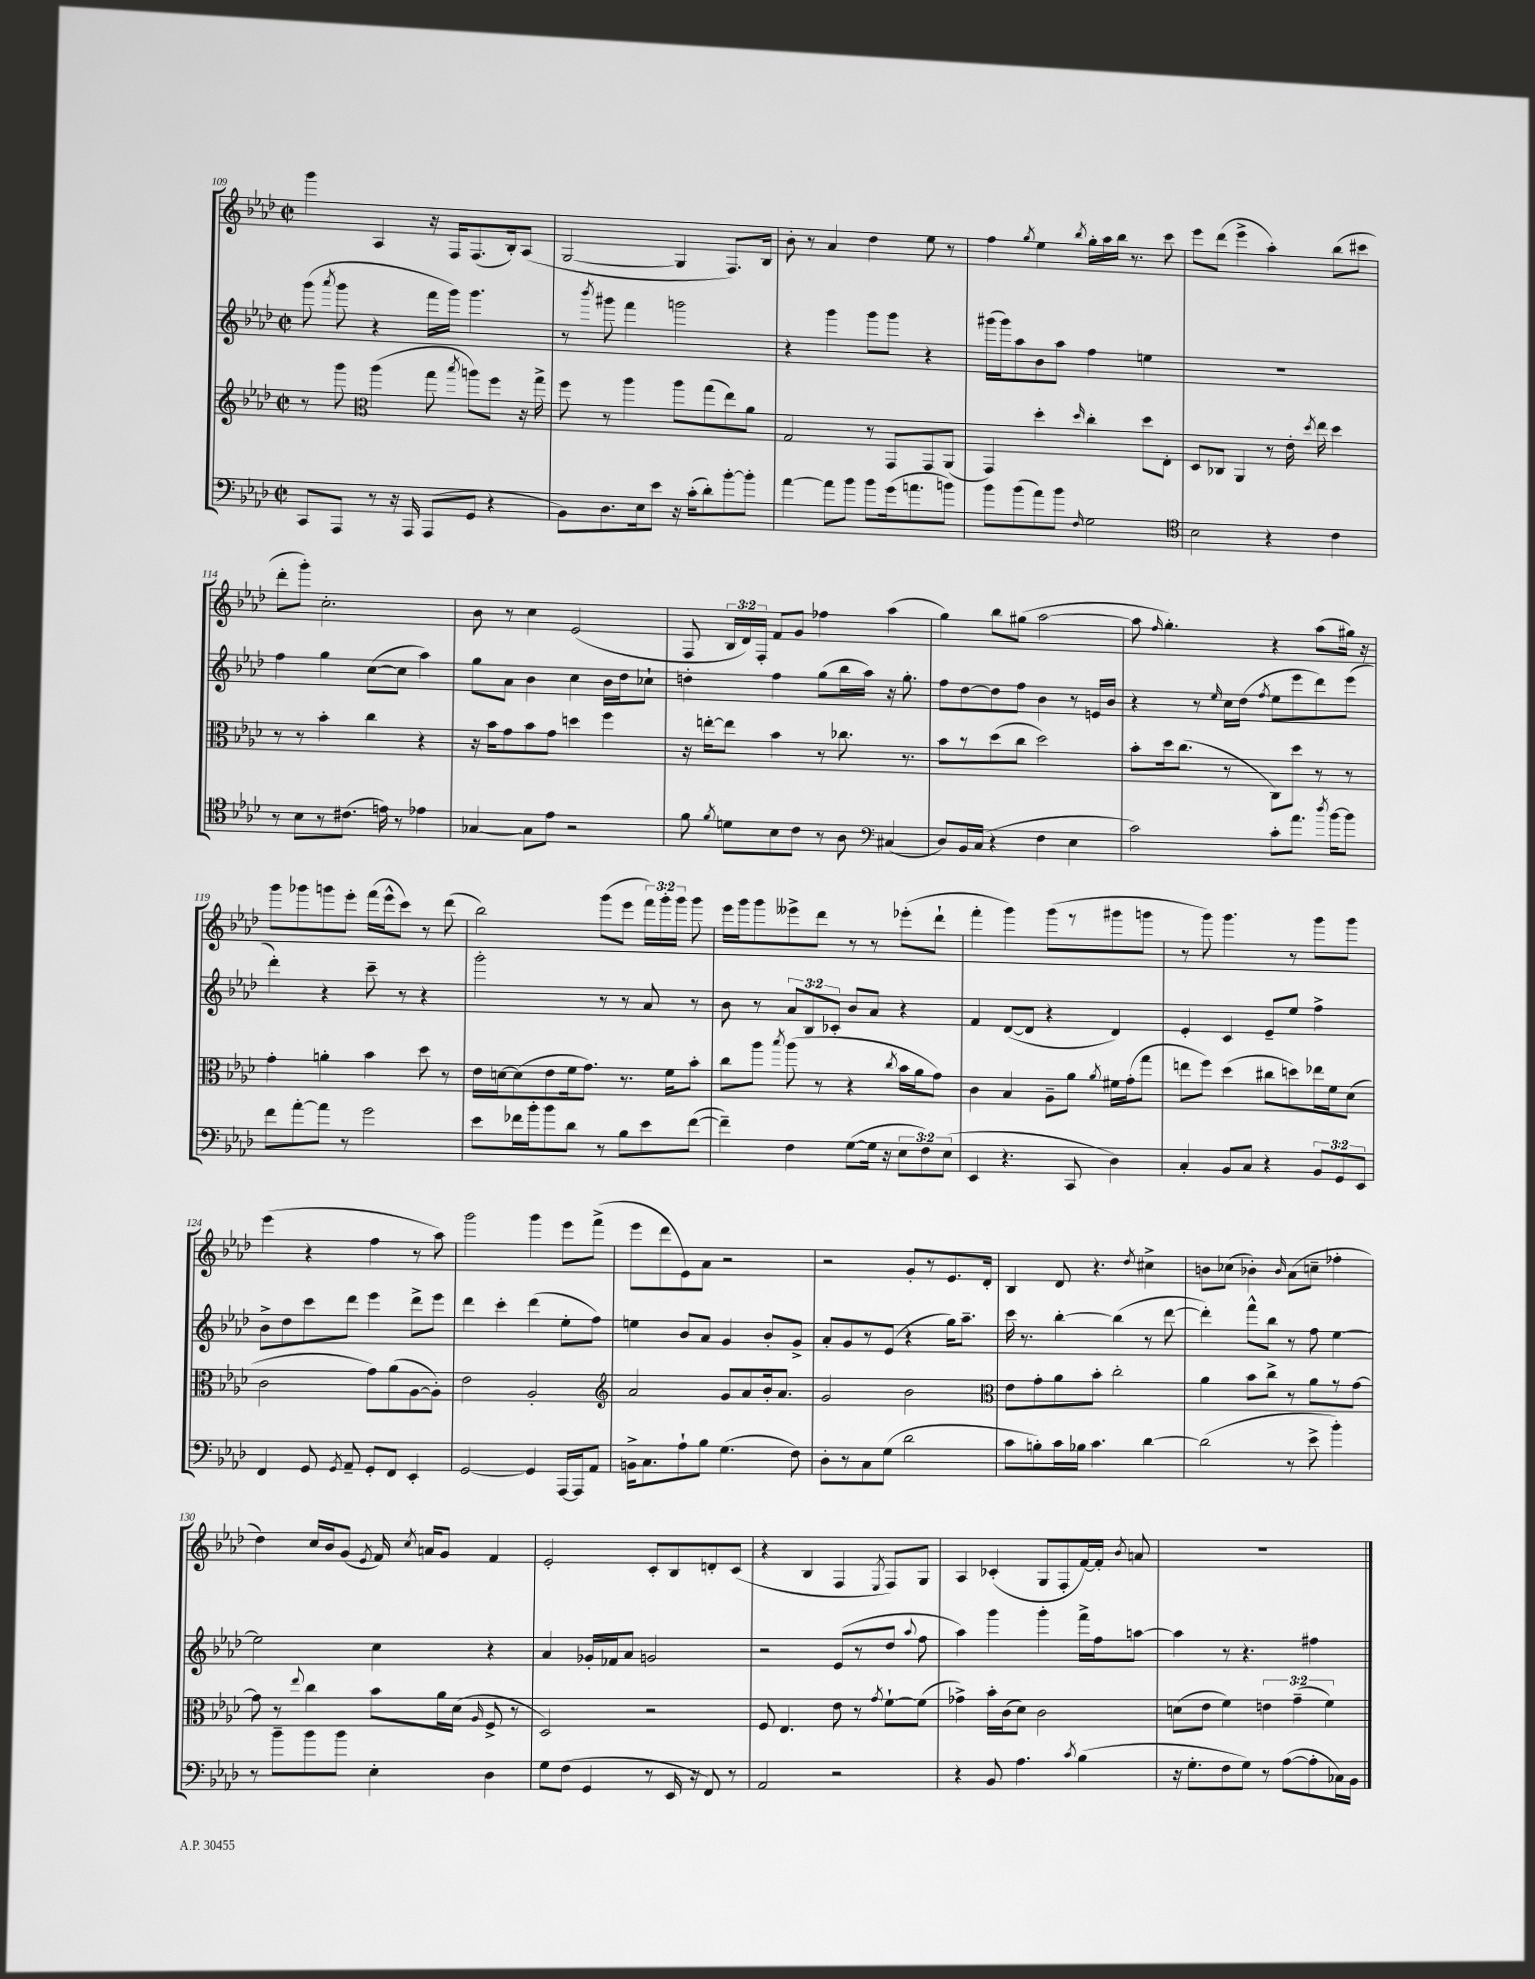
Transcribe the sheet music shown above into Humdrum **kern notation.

**kern	**kern	**kern	**kern
*part4	*part3	*part2	*part1
*staff4	*staff3	*staff2	*staff1
*clefF4	*clefG2	*clefG2	*clefG2
*k[b-e-a-d-]	*k[b-e-a-d-]	*k[b-e-a-d-]	*k[b-e-a-d-]
*M2/2	*M2/2	*M2/2	*M2/2
*met(c|)	*met(c|)	*met(c|)	*met(c|)
=109	=109	=109	=109
8CC/L	8r	(8ggg\	4ggg\
.	.	8qaaa-/	.
8AAA-/J	8ggg\	8ggg\	.
*	*clefC3	*	*
8r	(4aa-\	4r	4A-/
16r	.	.	.
16AAA-/	.	.	.
(8AAA-/L	8gg\	16fff\LL	16r
.	.	16ggg\JJ)	16F/KL
.	8qbb-/	.	.
8GG/J	8aan\L)	4.ggg\	(8.F/
4r	8ff\J	.	.
.	.	.	16B-'/k)
.	16r	.	(8A-/J
.	16gg^\	.	.
=110	=110	=110	=110
8BB-\L)	8ff\	8r	[2G/
.	.	8qbbb-/	.
8.D-\	8r	8ggg#X\	.
.	4aa-\	4fff\	.
16E-\k	.	.	.
8e-\J	.	.	.
16r	8aa-\L	2gggn\	4G/]
(16c'\KL	.	.	.
8d-'\)	(8gg\	.	.
[8b-'\	8ee-\)	.	8.F/L)
8b-'\J]	8a-\J	.	.
.	.	.	16B-/Jk
=111	=111	=111	=111
[4a-\	2G/	4r	8b-'\
.	.	.	8r
8a-\L]	.	4ggg\	4a-/
8b-\J	.	.	.
8b-\L	8r	8ggg\L	4dd-\
(16g\k	8GG/L	8ggg\J	.
8.an\	.	.	.
.	8GG/	4r	8ee-\
8bn\J)	(8AA-/J	.	8r
=112	=112	=112	=112
8b-\L	4GG/)	(16ggg#X\LL	4ff\
.	.	16ggg#\J)	.
(8b-\	.	8aa-\	.
.	.	.	8qgg/
8a-\)	4dd-'\	8b-\	4ee-\
8b-\J	.	8aa-\J	.
16qqF/	16qqdd-/	.	8qbb-/
2G\	4cc'\	4ff\	16gg'\LL
.	.	.	16aa-\
.	.	.	16bb-\JJ
.	.	.	8.r
.	8dd-\L	4een\	.
.	8E-'\J	.	8ccc\
=113	=113	=113	=113
*clefC4	*	*	*
2B-\	8D-/L	1r	8eee-\L
.	8C-X/J	.	(8ddd-\J
.	4AA-/	.	4eee-^\
4r	8r	.	4aa-'\)
.	16e-'\	.	.
.	8qdd-/	.	.
.	16ee-\	.	.
4c\	4dd-\	.	(8bb-\L
.	.	.	8ccc#X\J
!!LO:LB:g=z
=114	=114	=114	=114
8r	8r	4ff\	8ddd-'\L
8B-\L	8r	.	8ggg'\J)
8r	4b-'\	4gg\	2.cc'\
(8.c#X\J	.	.	.
.	4cc\	([8cc\L	.
16en\)	.	.	.
8r	.	8cc\J]	.
4e-X\	4r	4aa-\)	.
=115	=115	=115	=115
[4G-X/	16r	8gg\L	8b-\
.	16b-\KL	.	.
.	8g\	8a-\J	8r
8G-\L]	8b-\	4b-\	4cc\
8e-\J	8g\J	.	.
2r	4ddn\	4cc\	(2e-/
.	4ff\	16b-\LL	.
.	.	16dd-\J	.
.	.	8cc-X`\J	.
=116	=116	=116	=116
8f\	16r	4ddn'\	8F/
.	[16een'\KL	.	.
8qf/	.	.	.
8dn\L	8ee\J]	.	24B-/LL
.	.	.	24d-/)
.	.	.	24F'/JJ
8B-\	4b-\	4ff\	8f/L
8c\J	.	.	8g/J
8r	8r	(8gg\L	4ff-X\
8A-\	8.cc-X\	16bb-\L	.
.	.	16aa-\JJ)	.
*clefF4	*	*	*
(4C#X/	.	16r	(4aa-\
.	8.r	8.gg'\	.
=117	=117	=117	=117
8D-/L)	8b-\L	8ff\L	4gg\)
16BB-/L	8r	[8dd-\	.
(16C/JJ	.	.	.
4r	(8dd-\	8dd-\]	8bb-\L
.	8cc\J	8ff\J	(8gg#X\J
4F\	2dd-\)	4b-\	[2aa-\
4E-\	.	8r	.
.	.	16en/LL	.
.	.	16b-/JJ	.
=118	=118	=118	=118
2c\)	8b-'\L	4r	8aa-\]
.	.	.	16qqff/
.	16dd-\k	.	4.gg'\)
.	(8.cc\J	.	.
.	.	8r	.
.	.	16qqee-/	.
.	8r	16cc\LL	.
.	.	(16dd-\JJ	.
.	.	8qff/	.
8c'\L	8C\L)	8ee-\L	4r
8.a-\J	8dd-\J	8eee-\	.
.	8r	8ddd-\)	(8aa-\L
8qdd-/	.	.	.
[16b-\KL	.	.	.
8b-\J]	8r	(8eee-\J	16gg#X\Jk)
.	.	.	16r
!!LO:LB:g=z
=119	=119	=119	=119
8f\L	4g'\	4ddd-'\)	8ggg\L
[8a-'\	.	.	8ggg-X\
8a-\J]	4an'\	4r	8gggn\
8r	.	.	8eee-'\J
2g\	4b-\	8ccc~\	(16fff\LL
.	.	.	16eee-^^\J
.	.	8r	8ccc\J)
.	8dd-\	4r	8r
.	8r	.	(8ddd-\
=120	=120	=120	=120
8e-\L	16e-\LL	2ggg'\	2bb-\)
.	[16dn\J	.	.
16f-X\L	(8d\]	.	.
16b-'\J	.	.	.
8b-\	8e-\	.	.
8d-\J	16f\k	.	.
.	8.g\J)	.	.
8r	.	8r	(8ggg\L
8B-\L	8.r	8r	8eee-\J
8e-\	.	8a-/	24fff\LL)
.	.	.	24ggg'\
.	16f\KL	.	.
.	.	.	24ggg\JJ
([8f-\J	8b-'\J	8r	8ggg\
=121	=121	=121	=121
4f-~\])	8cc\L	8b-\	16eee-\LL
.	.	.	16ggg\J
.	8aa-\J	8r	8ggg\
.	8qbb-/	.	.
4F\	(8aa-\	12a-/L	8eee--X^\
.	.	12B-/	.
.	8r	.	8ddd-\J
.	.	12c-X'/J	.
([8G\L	4r	8b-/L	8r
16G\Jk]	.	8a-/J	8r
16r	.	.	.
.	8qcc/	.	.
12E-\L	16b-\LL	4r	(8eee-X'\L
.	16a-\J	.	.
12F\)	.	.	.
.	8g\J)	.	8ddd-`\J
(12E-\J	.	.	.
=122	=122	=122	=122
4EE-/	4c\	4f/	4fff'\
4.r	4B-/	([8d-/L	4ggg\)
.	.	8d-/J]	.
.	8A-~\L	4r	(8ggg\L
8CC/	8a-\J	.	8r
.	8qa-/	.	.
4D-\)	16f#X\LL	4d-/)	8ggg#X\
.	(16g'\J	.	.
.	8gg\J	.	8gggn\J
=123	=123	=123	=123
4C'/	8een\L	4e-'/	8r
.	8ff\J)	.	8ggg\)
8BB-/L	(4dd-\	4c/	4.ggg\
8C/J	.	.	.
4r	8cc#X\L	8e-~/L	.
.	8ddn\)	8ee-/J	8r
12BB-/L	16ee-X\L	4ff^\	8ggg\L
.	16f\J	.	.
12GG/	.	.	.
.	(8d-\J	.	8ggg\J
12EE-/J	.	.	.
!!LO:LB:g=z
=124	=124	=124	=124
4FF/	2c\	8b-^\L	(4eee-\
.	.	8dd-\	.
8GG/	.	8ccc\	4r
8qGG/	.	.	.
8AA-~/	.	8ddd-\J	.
8GG'/L	8g\L)	4eee-\	4ff\
8FF/J	(8a-\	.	.
4EE-'/	[8A-\	8ddd-^\L	8r
.	8A-'\J])	8eee-\J	8aa-\)
=125	=125	=125	=125
[2GG/	2e-\	4ddd-\	2ggg\
.	.	4ccc'\	.
4GG/]	2A-'/	(4ddd-\	4ggg\
[16AAA-/LL	.	8ee-'\L	8eee-\L
16AAA-/J]	.	.	.
8AA-/J	.	8ff\J)	(8fff^\J
=126	=126	=126	=126
*	*clefG2	*	*
16BBn^\KL	2a-/	4een\	8eee-\L
8.C\	.	.	.
.	.	.	8ddd-\
8A-`\	.	8b-/L	8e-\)
8B-\J	.	8a-/J	8a-\J
(4.G\	8g/L	4g/	2r
.	8a-/	.	.
.	16b-'/k	8b-'/L	.
.	8.a-/J	.	.
8F\)	.	8g^/J	.
=127	=127	=127	=127
8D-'\L	2g/	8a-'/L	2r
8r	.	8g/	.
8C\	.	8r	.
(8G\J	.	(8e-/J	.
2d-\	2b-\	4r	8g'/L
.	.	.	8r
.	.	16gg\KL)	8.e-/
.	.	8.aa-~\J	.
.	.	.	16d-'/Jk
=128	=128	=128	=128
*	*clefC3	*	*
8c\L	8e-\L	16ccc\	4B-/
.	.	8.r	.
8Bn'\)	8g'\	.	.
16c\L	8a-\	[4bb-'\	8d-/
16B-X\JJ	.	.	.
4.c\	8b-'\J	.	4.r
.	2cc'\	(4bb-\]	.
.	.	.	8qdd-/
[4d-\	.	8r	4cc#X^\
.	.	[8ddd-\	.
=129	=129	=129	=129
(2d-\]	4a-\	4ddd-'\])	8bn\L
.	.	.	(8cc-X\J
.	8b-\L	8fff^^\L	4b-X'\)
.	8cc^\J	8bb-\J	.
.	.	.	16qqb-/
8r	8r	8r	(8a-\L
8e-^\	8a-\L	8ff\	8ccn~\J
4b-'\)	8r	[4ee-\	4ff-X'\
.	[8g\J	.	.
!!LO:LB:g=z
=130	=130	=130	=130
8r	8g\]	2ee-\]	4dd-\)
8b-~\L	8r	.	.
.	8qqee-/	.	.
8b-\	4cc\	.	16cc/LL
.	.	.	16b-/J
8b-\J	.	.	(8g/J
.	.	.	8qe-/
4E-'\	8b-\L	4cc\	16f/)
.	.	.	8qcc/
.	.	.	16an/KL
.	16a-\L	.	8g/J
.	(16d-\JJ	.	.
.	16qqA-/	.	.
4D-\	8F^/	4r	4f/
.	8r	.	.
=131	=131	=131	=131
8G\L	2D-/)	4a-/	2e-'/
(8F\J	.	.	.
4GG/	.	16g-X'/LL	.
.	.	16f-X/J	.
.	.	8a-/J	.
8r	2r	2gn/	8c'/L
16EE-/	.	.	8B-/
16r	.	.	.
8FF/)	.	.	8dn'/
8r	.	.	(8c/J
=132	=132	=132	=132
2AA-/	8F/	2r	4r
.	4.E-/	.	.
.	.	.	4B-/
2r	8e-\	(8e-/L	4F/
.	8r	8r	.
.	8qg/	.	8qE-/
.	[8f`\L	8dd-/J	8F/L)
.	.	8qqaa-/	.
.	(8f\J]	8ff\	8G/J
=133	=133	=133	=133
4r	4g-X^\)	4aa-\)	4A-/
8BB-/	16b-'\LL	4ggg\	(4c-X'/
.	(16c\J	.	.
4.A-\	8d-\J)	.	.
.	2c\	4ggg'\	8G/L
.	.	.	8F'/
8qc/	.	.	.
(4B-\	.	16fff^\LL	[16f/L)
.	.	16ff\J	16f'/JJ]
.	.	.	8qb-/
.	.	[8aan\J	8an/
=134	=134	=134	=134
16r	(8dn\L	4aa\]	1r
8.G'\L	.	.	.
.	8e-\J	.	.
8F\	4f\)	8r	.
8G\J)	.	4.r	.
8r	6en\	.	.
([8A-\L	.	.	.
.	(6g~\	.	.
8A-'\]	.	4ff#X\	.
.	6f\)	.	.
16C-X\L)	.	.	.
16BB-\JJ	.	.	.
==	==	==	==
*-	*-	*-	*-
